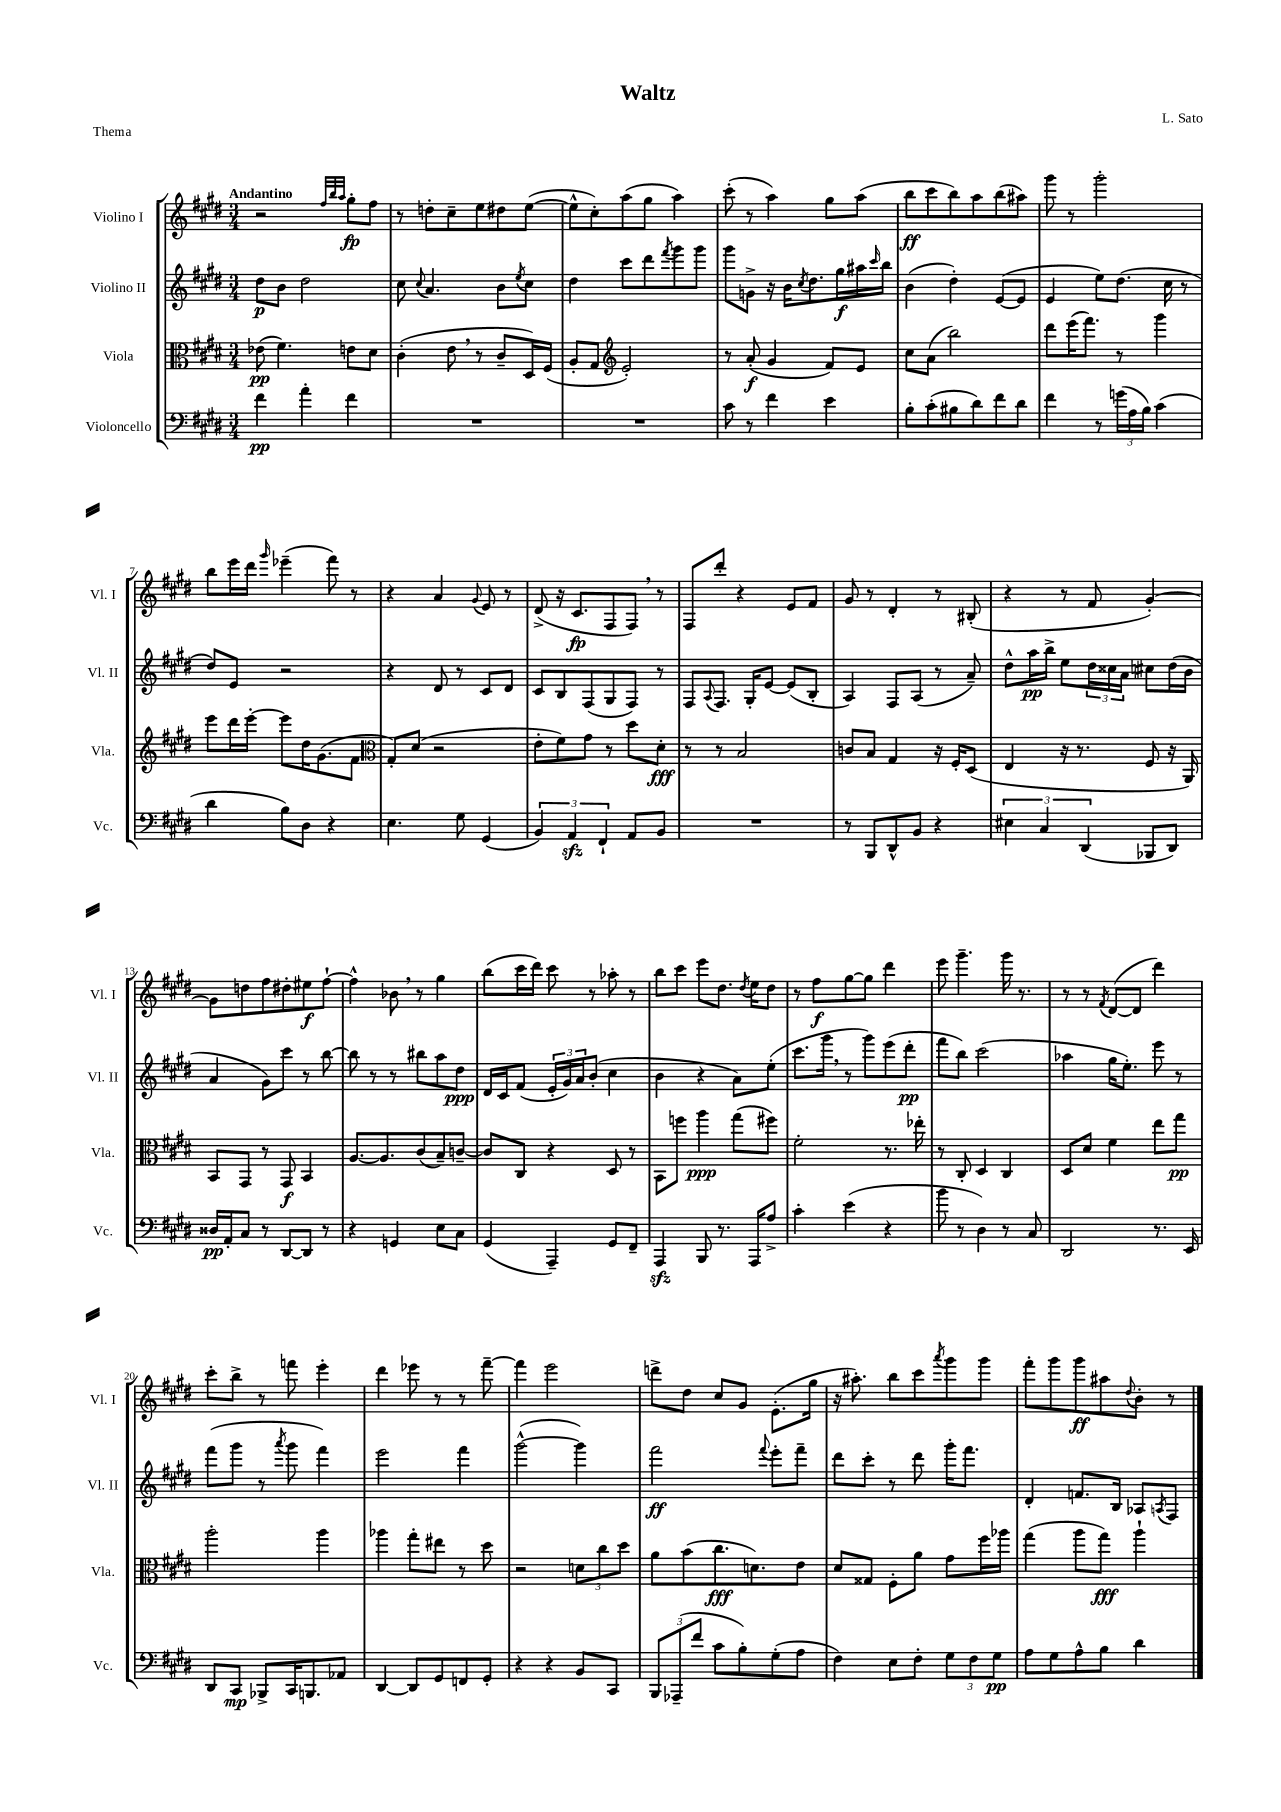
\header { title = "Waltz" composer = "L. Sato" piece = "Thema" }
<<
\new StaffGroup <<
\new Staff = "s0" \with { instrumentName = "Violino I" shortInstrumentName = "Vl. I" } {
    \clef treble \key e \major \numericTimeSignature \time 3/4 \tempo "Andantino"
    r2 \grace { fis''32 b''32 a''32 } gis''8-.\fp fis''8 |
    r8 d''8-. cis''8-- e''8 dis''8 e''8~( |
    e''8-^ cis''8-.) a''8( gis''8 a''4) |
    cis'''8-.( r8 a''4) gis''8 a''8( |
    b''8\ff cis'''8 b''8) a''8 b''8( ais''8) |
    gis'''8 r8 gis'''2-. |
    b''8 e'''16 dis'''16 \grace { gis'''16 } ees'''4--( fis'''8) r8 |
    r4 a'4 \appoggiatura { gis'8 } e'8 r8 |
    dis'8->( r16 cis'8.\fp fis8 fis8) \breathe r8 |
    fis8 dis'''8-. r4 e'8 fis'8 |
    gis'8 r8 dis'4-. r8 bis8-.( |
    r4 r8 fis'8 gis'4~-.) |
    gis'8 d''8 fis''8 dis''8-. eis''8\f fis''8~-! |
    fis''4-^ bes'8 \breathe r8 gis''4 |
    b''8( cis'''16 dis'''16) cis'''8 r8 aes''8-. r8 |
    b''8 cis'''8 e'''8 dis''8. \acciaccatura { dis''8 } e''16 dis''8 |
    r8 fis''8\f gis''8~ gis''8 dis'''4 |
    e'''8 gis'''4.-- gis'''16 r8. |
    r8 r8 \acciaccatura { fis'8 } dis'8~( dis'8 dis'''4) |
    cis'''8-. b''8-> r8 f'''8 e'''4-. |
    dis'''4 ees'''8 r8 r8 fis'''8~-- |
    fis'''4 e'''2 |
    d'''8-> dis''8 cis''8 gis'8 e'8.-.( gis''16 |
    r16 ais''8.-.) b''8 cis'''8 \acciaccatura { a'''8 } gis'''8 gis'''8 |
    fis'''8-. gis'''8 gis'''8\ff ais''8 \appoggiatura { dis''8 } b'8-. r8 \bar "|." |
}
\new Staff = "s1" \with { instrumentName = "Violino II" shortInstrumentName = "Vl. II" } {
    \clef treble \key e \major \numericTimeSignature \time 3/4
    dis''8\p b'8 dis''2 |
    cis''8 \appoggiatura { cis''8 } a'4. b'8 \acciaccatura { e''8 } cis''8 |
    dis''4 cis'''8 dis'''8 \acciaccatura { fis'''8 } gis'''8 gis'''8 |
    gis'''8 g'8-> r16 b'16 \acciaccatura { cis''8 } dis''8. gis''16\f ais''16 \grace { cis'''16 } b''16 |
    b'4( dis''4-.) e'8~( e'8 |
    e'4 e''8) dis''8.( cis''16 r8 |
    dis''8) e'8 r2 |
    r4 dis'8 r8 cis'8 dis'8 |
    cis'8 b8 fis8( gis8 fis8) r8 |
    fis8 \appoggiatura { a8 } fis8. gis16-. e'8~ e'8( b8-. |
    a4) fis8 a8( r8 a'8--) |
    dis''8-^ a''16\pp b''16-> e''8 \tuplet 3/2 { dis''16 cisis''16 a'16 } cis''8 dis''16( b'16 |
    a'4 gis'8) cis'''8 r8 b''8~ |
    b''8 r8 r8 bis''8 a''8 dis''8\ppp |
    dis'16 cis'16 fis'8( \tuplet 3/2 { e'16-. gis'16) a'16 } b'8-.( cis''4 |
    b'4 r4 a'8) e''8-.( |
    cis'''8. gis'''16 \breathe r8 gis'''8) e'''8( dis'''8-.\pp |
    fis'''8 b''8) cis'''2( |
    aes''4 gis''16 e''8.-.) e'''8 r8 |
    fis'''8( gis'''8 r8 \acciaccatura { a'''8 } gis'''8 fis'''4) |
    e'''2 fis'''4 |
    gis'''2~-^( gis'''4) |
    fis'''2\ff \appoggiatura { fis'''8 } e'''8-. fis'''8-- |
    dis'''8 cis'''8-. r8 dis'''8 gis'''16-. fis'''8. |
    dis'4-. f'8. b16 aes8 \acciaccatura { a8 } fis8 \bar "|." |
}
\new Staff = "s2" \with { instrumentName = "Viola" shortInstrumentName = "Vla." } {
    \clef alto \key e \major \numericTimeSignature \time 3/4
    ees'8\pp( fis'4.) e'8 dis'8 |
    cis'4-.( e'8 \breathe r8 cis'8-- dis16) fis16( |
    a8-. gis8 \clef treble e'2-.) |
    r8 a'8-.\f( gis'4 fis'8) e'8 |
    cis''8 a'8( b''2) |
    dis'''8 e'''16( fis'''8.) r8 gis'''4 |
    e'''8 dis'''16 e'''16~-. e'''8 dis''16 gis'8.( fis'8 |
    \clef alto gis8-.) dis'8( r2 |
    e'8-. fis'8) gis'8 r8 dis''8 dis'8-.\fff |
    r8 r8 b2 |
    c'8 b8 gis4 r16 fis16-. dis8( |
    e4 r16 r8. fis8 r16 a,16) |
    b,8 gis,8 r8 gis,8\f b,4 |
    a8.~ a8. cis'8( b8--) c'8~-- |
    c'8 cis8 r4 dis8 r8 |
    b,8 f''8 a''4\ppp gis''8( fis''8) |
    fis'2-. r8. ees''16-. |
    r8 cis8-. dis4 cis4 |
    dis8 dis'8 fis'4 e''8 gis''8\pp |
    a''2-. a''4 |
    aes''4 gis''8-. eis''8 r8 dis''8 |
    r2 \tuplet 3/2 { d'8 cis''8 dis''8 } |
    a'8 b'8( cis''8.\fff d'8.) e'8 |
    dis'8 gisis8 fis8-. a'8 gis'8 fis''16 aes''16 |
    gis''4( a''8 gis''8\fff) a''4-! \bar "|." |
}
\new Staff = "s3" \with { instrumentName = "Violoncello" shortInstrumentName = "Vc." } {
    \clef bass \key e \major \numericTimeSignature \time 3/4
    fis'4\pp a'4-. fis'4 |
    R2. |
    R2. |
    cis'8 r8 fis'4 e'4 |
    b8-. cis'8-.( bis8 dis'8) fis'8 dis'8 |
    fis'4 r8 \tuplet 3/2 { g'16( a16 b16) } cis'4( |
    dis'4 b8) dis8 r4 |
    e4. gis8 gis,4( |
    \tuplet 3/2 { b,4) a,4\sfz fis,4-! } a,8 b,8 |
    R2. |
    r8 b,,8 dis,8-^ b,8 r4 |
    \tuplet 3/2 { eis4 cis4 dis,4( } bes,,8 dis,8) |
    disis16\pp a,16-. cis8 r8 dis,8~ dis,8 r8 |
    r4 g,4 e8 cis8 |
    gis,4( a,,4--) gis,8 fis,8-- |
    a,,4\sfz b,,8 r8. a,,16 a8-> |
    cis'4-. e'4( r4 |
    b'8 r8 dis4) r8 cis8 |
    dis,2 r8. e,16 |
    dis,8 cis,8\mp bes,,8-> cis,16 b,,8. aes,8 |
    dis,4~ dis,8 gis,8 f,8 gis,8-. |
    r4 r4 b,8 cis,8 |
    \tuplet 3/2 { b,,8 aes,,8--( fis'8 } cis'8 b8-.) gis8-.( a8 |
    fis4) e8 fis8-. \tuplet 3/2 { gis8 fis8 gis8\pp } |
    a8 gis8 a8-^ b8 dis'4 \bar "|." |
}
>>
>>
